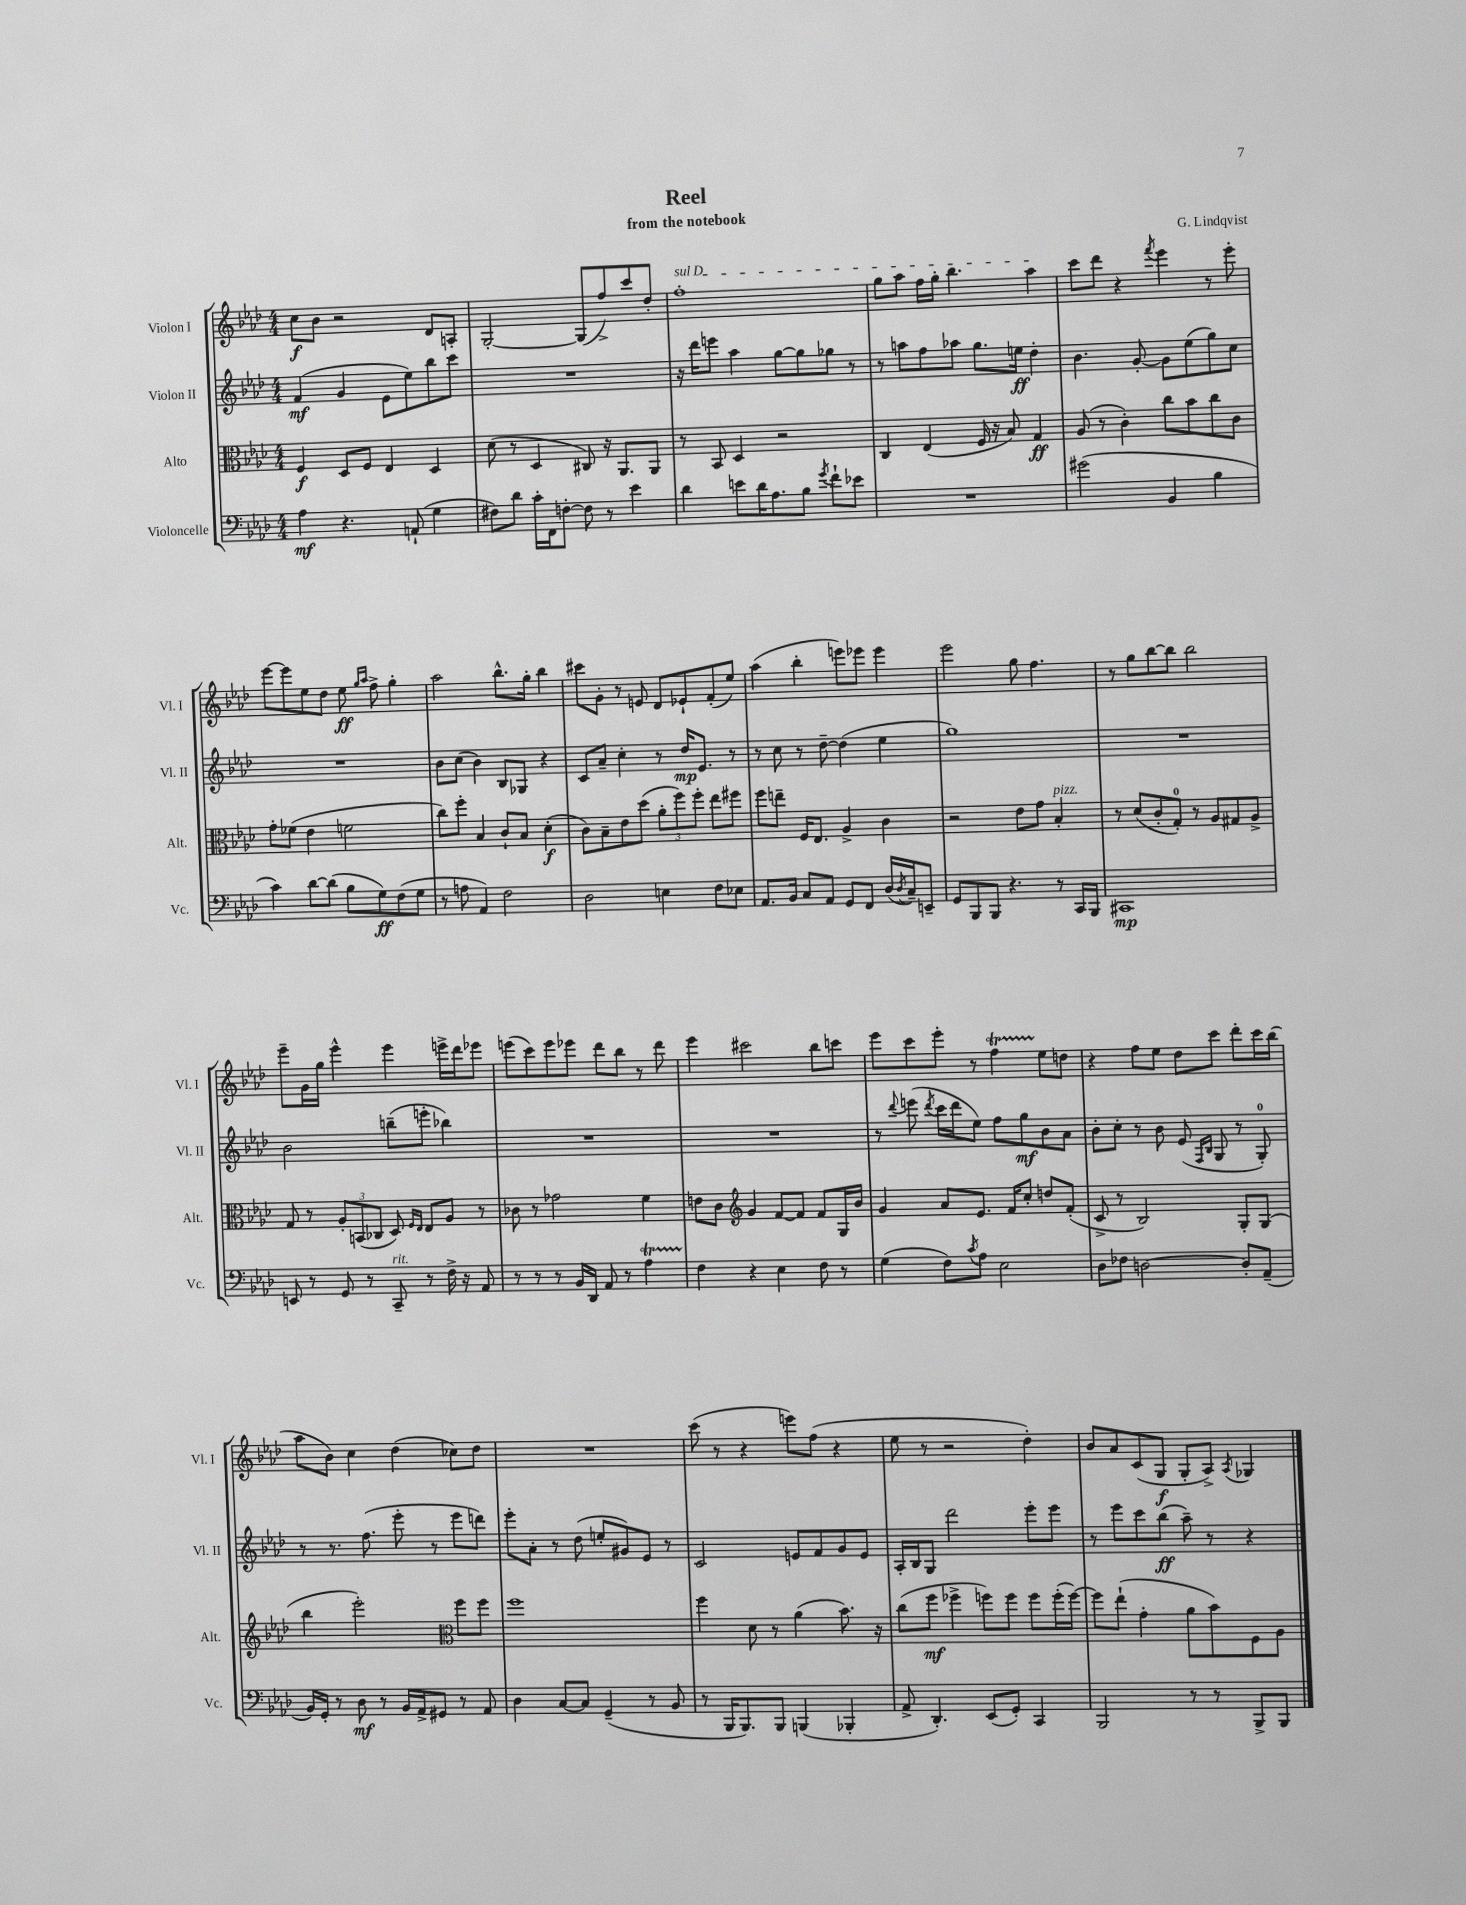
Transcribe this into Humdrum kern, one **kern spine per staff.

**kern	**kern	**kern	**kern
*staff4	*staff3	*staff2	*staff1
*clefF4	*clefC3	*clefG2	*clefG2
*k[b-e-a-d-]	*k[b-e-a-d-]	*k[b-e-a-d-]	*k[b-e-a-d-]
*M4/4	*M4/4	*M4/4	*M4/4
4A-	4F	(4f	8cc
.	.	.	8b-
4.r	8D-	4g	2r
.	8F	.	.
.	4E-	8e-	.
(8AA`	.	8ee-)	.
4G	4D-	8bb-	8d-
.	.	8ccc	8A'
=	=	=	=
8F#)	(8d-	1r	[2G'
8d-	8r	.	.
16c'	4D-	.	.
16FF	.	.	.
[8F'	.	.	.
8F]	8C#)	.	(8G]
8r	16r	.	8ff^)
.	8.AA-	.	.
4e-	.	.	8ccc
.	8AA-	.	8dd-'
=	=	=	=
4d-	8r	16r	1ff'
.	.	16ddd-	.
.	8BB-	8eee	.
8e	4D-	4aa-	.
16d-	.	.	.
8.A-	.	.	.
.	2r	[8gg	.
8B-	.	8gg]	.
8qg	.	.	.
8f`	.	8gg-	.
8e-	.	8r	.
=	=	=	=
1r	4C	8r	8gg
.	.	8aa	8aa-
.	(4E-	8ff	16ff
.	.	.	16gg'
.	.	8aa-	4.bb-
.	16F	8.gg	.
.	16r	.	.
.	8B-)	.	.
.	.	16ee	.
.	4G	4dd-'	4aa-
=	=	=	=
(2g#	(8A-	4.b-	8ccc
.	8r	.	8ddd-
.	4c')	.	4r
.	.	[8g'	.
.	.	.	8qfff
4BB-	8cc	8g]	4eee-
.	8b-	(8ee-	.
4B-	8cc	8gg)	8r
.	8c	8cc	8eee-'
=	=	=	=
4c)	8g'	1r	[8eee-
.	(8f-	.	8eee-]
[8d-	4e-	.	8ee-
(8d-]	.	.	8dd-
8B-	2f	.	8ee-
.	.	.	16qqgg
.	.	.	16qqaa-
8G)	.	.	8ff^
(8F	.	.	4gg'
8G	.	.	.
=	=	=	=
8r	8cc)	8b-	2aa-
8A	8ff'	(8cc	.
4AA-)	4B-	4b-)	.
2F	8c`	8B-	8.bb-^^
.	8B-	8G-	.
.	.	.	16gg'
.	(4d-'	4r	4bb-
=	=	=	=
2D-	8c)	8c	8ccc#
.	8B-~	8a-~	8g'
.	8e-	4cc'	8r
.	(8dd-	.	8e
4E	12a-'	8r	8d-
.	12ff)	.	.
.	.	16dd-	8e-`
.	12ff'	.	.
.	.	8.e-	.
8F	8ee-	.	(8f'
8E-	8ff#	8r	8ee-)
=	=	=	=
8.AA-	8ff	8r	(4aa-
.	8ee~	8cc	.
16BB-	.	.	.
8C	16F	8r	4bb-'
.	8.E-	.	.
8AA-	.	[8dd-~	.
8GG	4A-^	(4dd-]	8eee)
8FF	.	.	8eee-
(16D-	4c	4ee-	4eee-
8qD-	.	.	.
16C~)	.	.	.
8EE~	.	.	.
=	=	=	=
8GG	2r	1gg)	2eee-
8BBB-	.	.	.
8BBB-	.	.	.
4.r	.	.	.
.	8e-	.	8gg
.	8g	.	4.ff
8r	4B-'	.	.
16CC	.	.	.
16BBB-	.	.	.
=	=	=	=
1CC#	8r	1r	8r
.	(8d-	.	8gg
.	8c'	.	[8bb-
.	8G')	.	8bb-]
.	8r	.	2bb-
.	8A-	.	.
.	8G#	.	.
.	8A-^	.	.
=	=	=	=
8EE	8G	2b-	8eee-~
8r	8r	.	16g
.	.	.	16gg
8GG	12A-'	.	4eee-^^
.	(12BB	.	.
8r	.	.	.
.	12C-	.	.
8CC~	8D-)	(8bb~	4eee-
.	16qqF	.	.
.	16qqE-	.	.
8r	8E-	8eee'	.
16F^	8A-	4bb-)	16eee^
16r	.	.	16ddd-
8AA-	8r	.	8eee-
=	=	=	=
8r	8c-	1r	(8eee
8r	8r	.	8ccc)
8r	2g-	.	8eee
16BB-	.	.	8eee-
16DD-	.	.	.
8AA-	.	.	8ddd-
8r	.	.	8bb-
4A-	4f	.	8r
.	.	.	8ddd-
=	=	=	=
4F	8e	1r	4eee-
.	8c	.	.
*	*clefG2	*	*
4r	4g	.	2ccc#
4E-	[8f	.	.
.	8f]	.	.
8F	8f	.	8bb-
8r	16G	.	8ccc
.	16b-	.	.
=	=	=	=
(4G	4g	8r	8eee-
.	.	8qqddd-	.
.	.	(8eee	8ccc
.	.	8qddd-	.
8F)	8a-	16ccc	8eee-'
.	.	16ddd-	.
8qc	.	.	.
8A-	8.e-	8ee-)	8r
2E-	.	8ff	4ff
.	16f	.	.
.	8cc'	8gg	.
.	8dd	8b-	8ee-
.	(8f'	8a-	8dd
=	=	=	=
8D-	8c^	8b-'	4r
8F-	8r	8cc'	.
[2D	2B-)	8r	8ff
.	.	8b-	8ee-
.	.	(8e-	8dd-
.	.	16qqF	.
.	.	16qqB-	.
.	.	8G	8ccc
8D']	8G'	8r	8ddd-'
(8AA-~	(8G	8G')	16ccc
.	.	.	(16bb-
=	=	=	=
16BB-)	4bb-	8r	8aa-
16GG'	.	.	.
8r	.	8.r	8b-)
8D-	2eee-')	.	4cc
.	.	(8.ff	.
8r	.	.	.
16BB-	.	8eee-'	(4dd-
16AA-^	.	.	.
8GG#	.	8r	.
*	*clefC3	*	*
8r	8ff	8eee-	8cc-)
8AA-	8ff	8ddd)	8dd-
=	=	=	=
4D-	1ff	8eee-'	1r
.	.	8a-'	.
[8C	.	8r	.
8C]	.	(8dd-	.
(4GG~	.	8ee'	.
.	.	8g#)	.
8r	.	8e-	.
8BB-	.	8r	.
=	=	=	=
8r	4ff	2c	(8ccc
16BBB-	.	.	8r
8.BBB-)	.	.	.
.	8d-	.	4r
8BBB-	8r	.	.
(4BBB	(4a-	8e	8eee)
.	.	8f	(8ff
4BBB-'	8.b-)	8g	4r
.	.	8e	.
.	16r	.	.
=	=	=	=
8AA-^	(8cc	16A-'	8ee-
.	.	16B-	.
4.DD-')	8ff	8G	8r
.	4ff-^	2ddd-	2r
(8EE-	8ff)	.	.
8GG')	8ff	.	.
4CC	8ff	8eee-'	4dd-')
.	(16ff'	8eee-	.
.	[16ff)	.	.
=	=	=	=
2BBB-	8ff]	8r	8b-
.	(8ee-`	8eee-	8a-
.	4g'	8ccc	(8c
.	.	(8bb-	8G
8r	8a-	8aa-~)	8G'
8r	8b-)	8r	8A-^)
.	.	.	8qA-
8BBB-^	8F	4r	4G-
8BBB-	8A-	.	.
==	==	==	==
*-	*-	*-	*-
